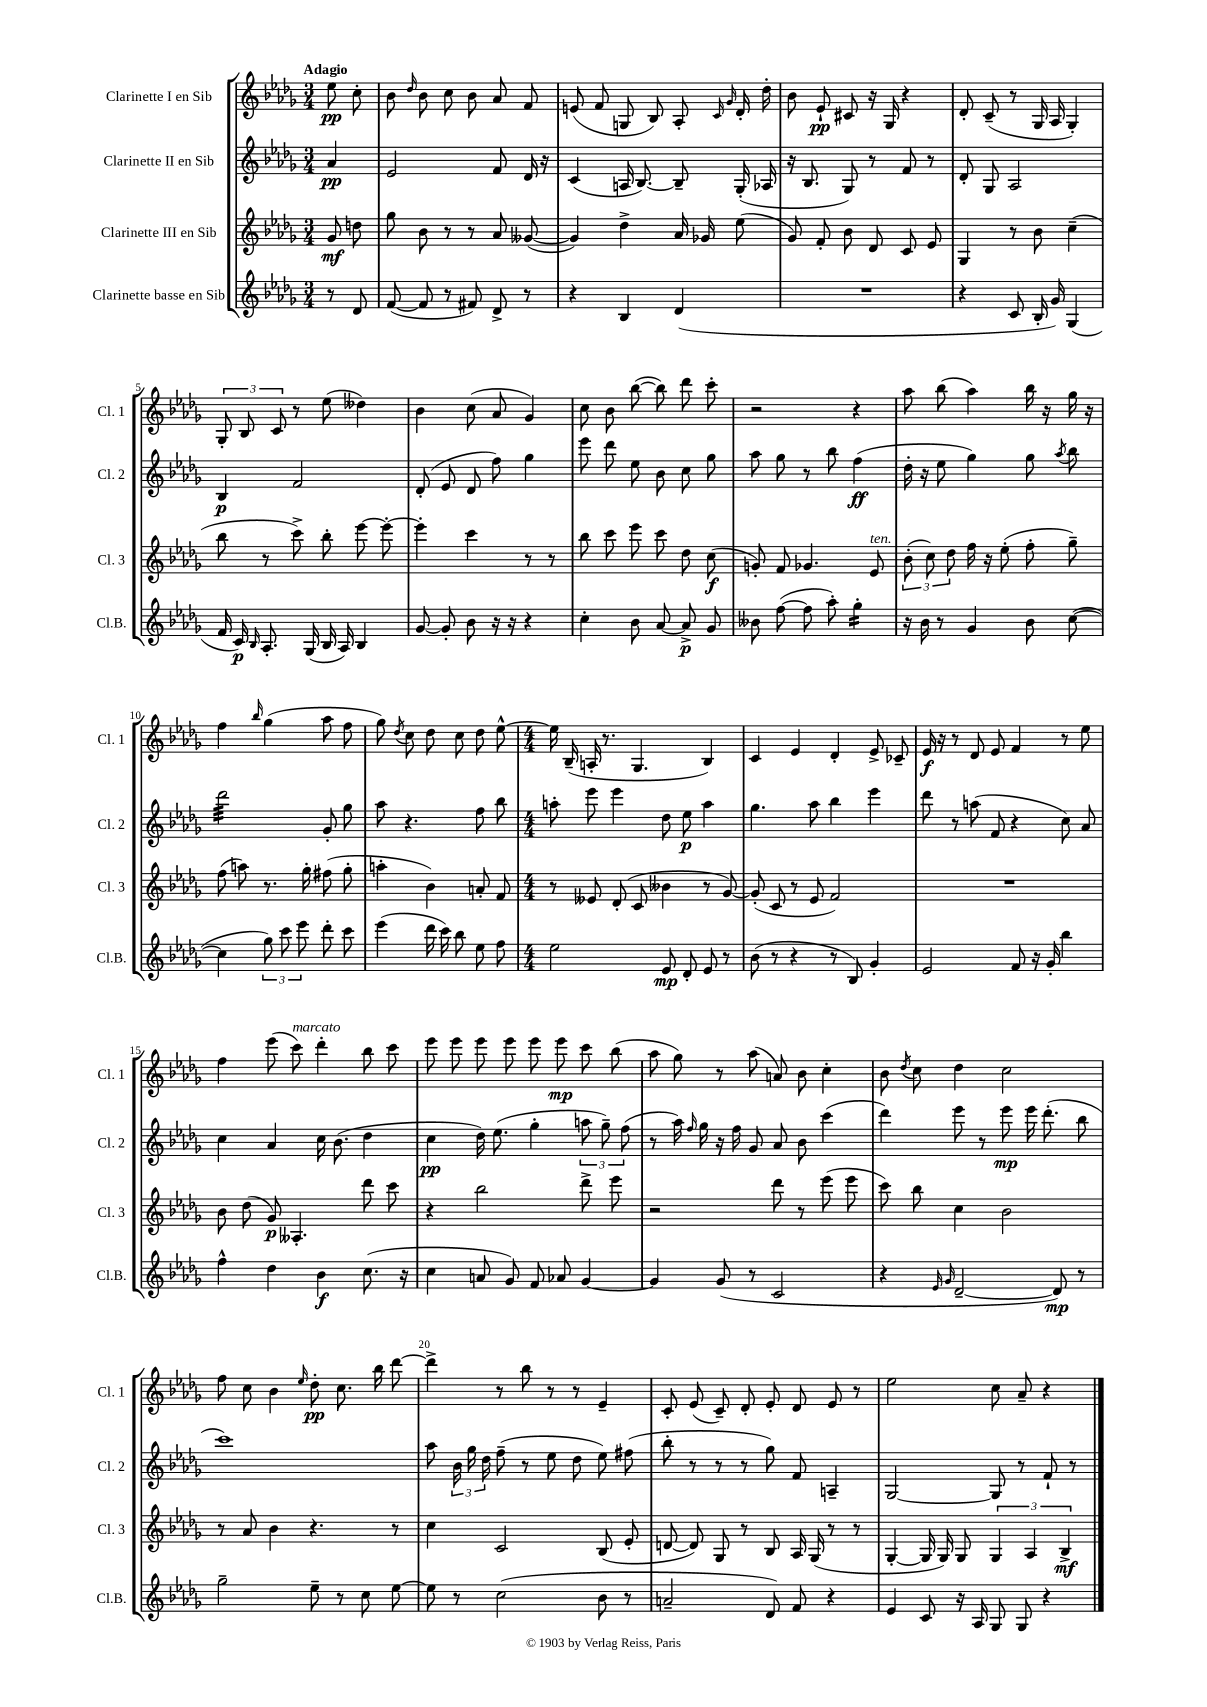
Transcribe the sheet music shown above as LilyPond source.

<<
\new StaffGroup <<
\new Staff = "s0" \with { instrumentName = "Clarinette I en Sib" shortInstrumentName = "Cl. 1" } {
    \clef treble \key des \major \numericTimeSignature \time 3/4 \partial 4 \tempo "Adagio"
    \autoBeamOff ees''8\pp c''8-. |
    bes'8 \grace { des''16 } bes'8 c''8 bes'8 aes'8 f'8 |
    e'8( f'8 g8 bes8) aes8-. \grace { c'16 ges'16 } des'16-. des''16-. |
    bes'8 ees'8-!\pp cis'8 r16 ges16 r4 |
    des'8-. c'8--( r8 ges16 aes16 ges4-.) |
    \tuplet 3/2 { ges8-. bes8 c'8 } r8 ees''8( deses''4) |
    bes'4 c''8( aes'8 ges'4) |
    c''8 bes'8 bes''8~( bes''8) des'''8 c'''8-. |
    r2 r4 |
    aes''8 bes''8( aes''4) bes''16 r16 ges''16 r16 |
    f''4 \grace { bes''16 } ges''4( aes''8 f''8 |
    ges''8) \acciaccatura { des''8 } c''8 des''8 c''8 des''8 ees''8~-^ |
    \numericTimeSignature \time 4/4 ees''16 bes16--( a16-. r8. ges4. bes4) |
    c'4 ees'4 des'4-. ees'8-> ces'8-- |
    ees'16\f r16 r8 des'8 ees'8 f'4 r8 ees''8 |
    f''4 ees'''8( c'''8^\markup { \italic "marcato" }) des'''4-. bes''8 c'''8 |
    ees'''8 ees'''8 ees'''8 ees'''8 ees'''8 ees'''8\mp c'''8 bes''8( |
    aes''8 ges''8) r8 aes''8( a'8) bes'8 c''4-. |
    bes'8 \acciaccatura { des''8 } c''8 des''4 c''2 |
    f''8 c''8 bes'4 \grace { ees''16 } des''8-.\pp c''8. bes''16 des'''8~ |
    des'''4-> r8 bes''8 r8 r8 ees'4-- |
    c'8-. ees'8( c'8--) des'8-. ees'8-. des'8 ees'8 r8 |
    ees''2 c''8 aes'8-- r4 \bar "|." |
}
\new Staff = "s1" \with { instrumentName = "Clarinette II en Sib" shortInstrumentName = "Cl. 2" } {
    \clef treble \key des \major \numericTimeSignature \time 3/4 \partial 4
    \autoBeamOff aes'4\pp |
    ees'2 f'8 des'16 r16 |
    c'4( a16 bes8.~) bes8-- ges16-.( aes16 |
    r16 bes8. ges8) r8 f'8 r8 |
    des'8-. ges8 aes2 |
    bes4\p f'2 |
    des'8-.( ees'8 des'8 f''8) ges''4 |
    ees'''8 des'''8 ees''8 bes'8 c''8 ges''8 |
    aes''8 ges''8 r8 bes''8 f''4\ff( |
    des''16-. r16 ees''8 ges''4) ges''8 \acciaccatura { aes''8 } bes''8 |
    des'''2:32 ges'8-. ges''8 |
    aes''8 r4. f''8 bes''8 |
    \numericTimeSignature \time 4/4 a''8-. ees'''8 ees'''4 des''8 ees''8\p a''4 |
    ges''4. aes''8 bes''4 ees'''4 |
    des'''8 r8 a''8( f'8 r4 c''8) aes'8 |
    c''4 aes'4 c''16 bes'8.( des''4 |
    c''4\pp des''16) ees''8.( ges''4-. \tuplet 3/2 { a''8 ges''8--) f''8( } |
    r8 aes''16) \grace { f''16 } ges''16 r16 f''16 ges'8 aes'8 bes'8 c'''4( |
    des'''4) ees'''8 r8 ees'''8\mp ees'''16 des'''8.-.( bes''8 |
    c'''1) |
    aes''8 \tuplet 3/2 { bes'16 ges''16 des''16 } f''8--( r8 ees''8 des''8 ees''8) fis''8( |
    bes''8-. r8 r8 r8 ges''8) f'8 a4-- |
    ges2~ ges8 r8 f'8-! r8 \bar "|." |
}
\new Staff = "s2" \with { instrumentName = "Clarinette III en Sib" shortInstrumentName = "Cl. 3" } {
    \clef treble \key des \major \numericTimeSignature \time 3/4 \partial 4
    \autoBeamOff ges'8\mf d''8 |
    ges''8 bes'8 r8 r8 aes'8 geses'8~( |
    geses'4) des''4-> aes'16 ges'16 ees''8( |
    ges'8) f'8-. bes'8 des'8 c'8 ees'8 |
    ges4 r8 bes'8 c''4--( |
    bes''8 r8 c'''8->) bes''8-. ees'''8~ ees'''8~-. |
    ees'''4-. c'''4 r8 r8 |
    bes''8 c'''8 ees'''8 c'''8 des''8 c''8\f( |
    g'8-.) f'8 ges'4. ees'8^\markup { \italic "ten." } |
    \tuplet 3/2 { bes'8-.( c''8) des''8 } f''16 r16 ees''8-.( f''8-. ges''8--) |
    f''8( a''8) r8. ges''16-. fis''8( ges''8-. |
    a''4-. bes'4) a'8-. f'8 |
    \numericTimeSignature \time 4/4 r8 eeses'8 des'8-.( c'8 beses'4 r8 ges'8~) |
    ges'8-.( c'8 r8 ees'8 f'2) |
    R1 |
    bes'8 des''8( ges'8\p) aeses4.-. des'''8 c'''8 |
    r4 bes''2 des'''8-> ees'''8 |
    r2 des'''8 r8 ees'''8( ees'''8 |
    c'''8) bes''8 c''4 bes'2 |
    r8 aes'8 bes'4 r4. r8 |
    c''4 c'2 bes8( ees'8-. |
    d'8~ d'8) ges8 r8 bes8 aes16 ges16( r8 r8 |
    ges4~-. ges16 ges16) ges8 \tuplet 3/2 { ges4 aes4 bes4->\mf } \bar "|." |
}
\new Staff = "s3" \with { instrumentName = "Clarinette basse en Sib" shortInstrumentName = "Cl.B." } {
    \clef treble \key des \major \numericTimeSignature \time 3/4 \partial 4
    \autoBeamOff r8 des'8 |
    f'8~( f'8 r8 fis'8) des'8-> r8 |
    r4 bes4 des'4( |
    R2. |
    r4 c'8 bes16-. ges'16) ges4( |
    f'16 c'16\p) \grace { bes16 } aes8.-. ges16( bes16 aes16) bes4 |
    ges'8~ ges'8-. bes'8 r16 r16 r4 |
    c''4-. bes'8 aes'8~ aes'8->\p ges'8 |
    beses'8 f''8~( f''8 aes''8-.) ges''4:16-. |
    r16 bes'16 r8 ges'4 bes'8 c''8~( |
    c''4 \tuplet 3/2 { ges''8) c'''8 ees'''8 } des'''8-. c'''8 |
    ees'''4( des'''16 c'''16) bes''8 ees''8 f''8 |
    \numericTimeSignature \time 4/4 ees''2 ees'8\mp des'8-. ees'8 r8 |
    bes'8( r8 r4 r8 bes8) ges'4-. |
    ees'2 f'8 r16 ges'16-. bes''4 |
    f''4-^ des''4 bes'4\f c''8.( r16 |
    c''4 a'8 ges'8) f'8 aes'8 ges'4~ |
    ges'4 ges'8( r8 c'2 |
    r4 \grace { ees'16 ges'16 } des'2~-- des'8\mp) r8 |
    ges''2-- ees''8-- r8 c''8 ees''8~ |
    ees''8 r8 c''2( bes'8 r8 |
    a'2-- des'8) f'8 r4 |
    ees'4 c'8 r16 aes16 ges8 ges8 r4 \bar "|." |
}
>>
>>
\layout { \context { \Score \override BarNumber.break-visibility = ##(#f #t #t) barNumberVisibility = #(every-nth-bar-number-visible 5) } }
